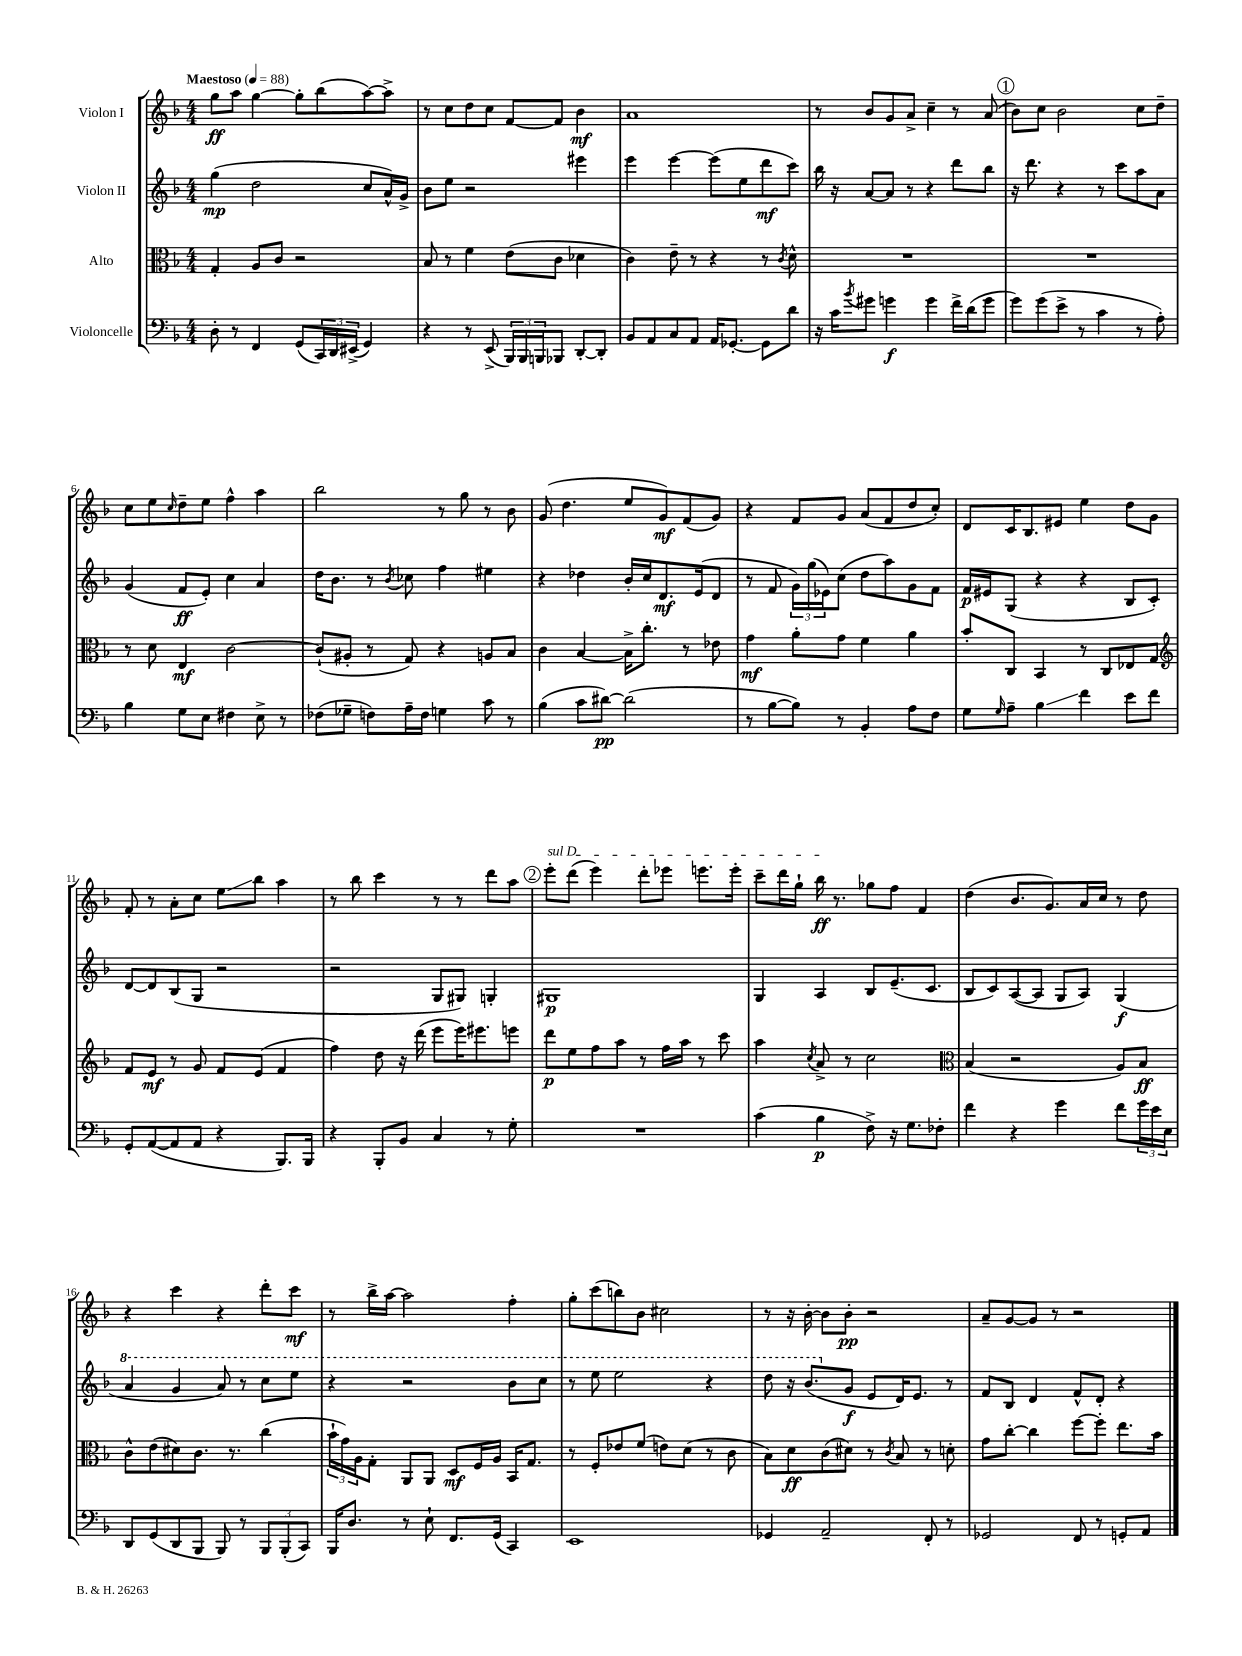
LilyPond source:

<<
\new StaffGroup <<
\new Staff = "s0" \with { instrumentName = "Violon I" } {
    \clef treble \key f \major \numericTimeSignature \time 4/4 \tempo "Maestoso" 4 = 88
    g''8\ff a''8 g''4~ g''8-. bes''8( a''8~) a''8-> |
    r8 c''8 d''8 c''8 f'8~ f'8 bes'4\mf |
    a'1 |
    r8 bes'8 g'8 a'8-> c''4-- r8 a'8( |
    \mark \markup { \circle "1" } bes'8) c''8 bes'2 c''8 d''8-- |
    c''8 e''8 \grace { c''16 } d''8-- e''8 f''4-^ a''4 |
    bes''2 r8 g''8 r8 bes'8 |
    g'8( d''4. e''8 g'8\mf) f'8( g'8) |
    r4 f'8 g'8 a'8( f'8 d''8 c''8-.) |
    d'8 c'16 bes8. eis'8 e''4 d''8 g'8 |
    f'8-. r8 a'8-. c''8 e''8\glissando bes''8 a''4 |
    r8 bes''8 c'''4 r8 r8 d'''8 a''8 |
    \mark \markup { \circle "2" } \once \override TextSpanner.bound-details.left.text = \markup { \italic "sul D" } e'''8-.\startTextSpan d'''8( e'''4) d'''8-. ees'''8 e'''8. e'''16-. |
    c'''8-- d'''16 g''16-! bes''16\ff\stopTextSpan r8. ges''8 f''8 f'4 |
    d''4( bes'8. g'8.) a'16 c''16 r8 d''8 |
    r4 c'''4 r4 d'''8-. c'''8\mf |
    r8 bes''16-> a''16~ a''2 f''4-. |
    g''8-. c'''8( b''8) bes'8 cis''2 |
    r8 r16 bes'16~-. bes'8 bes'8-.\pp r2 |
    a'8-- g'8~ g'8 r8 r2 \bar "|." |
}
\new Staff = "s1" \with { instrumentName = "Violon II" } {
    \clef treble \key f \major \numericTimeSignature \time 4/4
    g''4\mp( d''2 c''8 a'16-^) g'16-> |
    bes'8 e''8 r2 eis'''4 |
    e'''4 e'''4~ e'''8( e''8 d'''8\mf c'''8) |
    bes''16 r16 a'8~ a'8 r8 r4 d'''8 bes''8 |
    \mark \markup { \circle "1" } r16 d'''8. r4 r8 c'''8 a''8 a'8 |
    g'4( f'8\ff e'8-.) c''4 a'4 |
    d''16 bes'8. r8 \acciaccatura { bes'8 } ces''8 f''4 eis''4 |
    r4 des''4 bes'16-. c''16 d'8.\mf e'16( d'8 |
    r8 f'8 \tuplet 3/2 { g'16) g''16( ees'16) } c''8( d''8 a''8) g'8 f'8 |
    f'16\p eis'16 g8( r4 r4 bes8 c'8-.) |
    d'8~ d'8 bes8( g8 r2 |
    r2 g8 gis8) g4-. |
    \mark \markup { \circle "2" } gis1\p |
    g4 a4 bes8 e'8.--( c'8. |
    bes8 c'8) a8~( a8 g8 a8) g4\f( |
    \ottava #1 a''4 g''4 a''8) r8 c'''8 e'''8 |
    r4 r2 bes''8 c'''8 |
    r8 e'''8 e'''2 r4 |
    d'''8 r16 bes''8.( \ottava #0 g'8\f e'8 d'16) e'8. r8 |
    f'8 bes8 d'4 f'8-^ d'8-. r4 \bar "|." |
}
\new Staff = "s2" \with { instrumentName = "Alto" } {
    \clef alto \key f \major \numericTimeSignature \time 4/4
    g4-. a8 c'8 r2 |
    bes8 r8 f'4 e'8( c'8 des'4 |
    c'4) e'8-- r8 r4 r8 \acciaccatura { c'8 } d'8-^ |
    R1 |
    \mark \markup { \circle "1" } R1 |
    r8 d'8 e4\mf c'2~ |
    c'8-!( ais8-. r8 g8) r4 a8 bes8 |
    c'4 bes4~ bes16-> c''8.-. r8 ees'8 |
    g'4\mf a'8-. g'8 f'4 a'4 |
    bes'8-. c8 bes,4 r8 c8 ees8 g8 |
    \clef treble f'8 e'8\mf r8 g'8 f'8 e'8( f'4 |
    f''4) d''8 r16 d'''16( e'''8 e'''16) eis'''8. e'''8 |
    \mark \markup { \circle "2" } d'''8\p e''8 f''8 a''8 r8 f''16 a''16 r8 c'''8 |
    a''4 \acciaccatura { c''8 } a'8-> r8 c''2 |
    \clef alto bes4( r2 a8) bes8\ff |
    c'8-^ e'8( dis'8) c'8. r8. c''4( |
    \tuplet 3/2 { bes'16-! g'16) a16 } g8-. a,8 a,8 d8\mf f16 a16 bes,16 g8. |
    r8 f8-. ees'8 f'8( e'8) d'8( r8 c'8 |
    bes8) d'8\ff c'8( dis'8) r8 \acciaccatura { c'8 } bes8 r8 d'8-. |
    g'8 c''8~-. c''4 f''8~ f''8-. e''8. bes'16 \bar "|." |
}
\new Staff = "s3" \with { instrumentName = "Violoncelle" } {
    \clef bass \key f \major \numericTimeSignature \time 4/4
    d8-. r8 f,4 g,8( \tuplet 3/2 { c,16) d,16 eis,16->( } g,4) |
    r4 r8 e,8->( \tuplet 3/2 { bes,,16) bes,,16 b,,16 } bes,,8 d,8~-. d,8-. |
    bes,8 a,8 c8 a,8 a,16 ges,8.~-. ges,8 d'8 |
    r16 c'16 \acciaccatura { bes'8 } gis'8 g'4\f g'4 f'16-> d'16( g'8 |
    \mark \markup { \circle "1" } g'8) g'8( e'8-> r8 c'4 r8 a8-.) |
    bes4 g8 e8 fis4 e8-> r8 |
    fes8( ges8-- f8) a16-- f16 g4 c'8 r8 |
    bes4( c'8 dis'8~\pp) dis'2( |
    r8 bes8~ bes8) r8 bes,4-. a8 f8 |
    g8 \grace { g16 } a8-- bes4\glissando f'4 e'8 f'8 |
    g,8-. a,8~( a,8 a,8 r4 bes,,8.) bes,,16 |
    r4 bes,,8-. bes,8 c4 r8 g8-. |
    \mark \markup { \circle "2" } R1 |
    c'4( bes4\p f8->) r16 g8. fes8-. |
    f'4 r4 g'4 f'8 \tuplet 3/2 { g'16 e'16 e16 } |
    d,8 g,8( d,8 bes,,8 bes,,8) r8 \tuplet 3/2 { bes,,8 bes,,8-.( c,8) } |
    bes,,16 d8. r8 e8-! f,8. g,16( c,4) |
    e,1 |
    ges,4 a,2-- f,8-. r8 |
    ges,2 f,8 r8 g,8-. a,8 \bar "|." |
}
>>
>>
